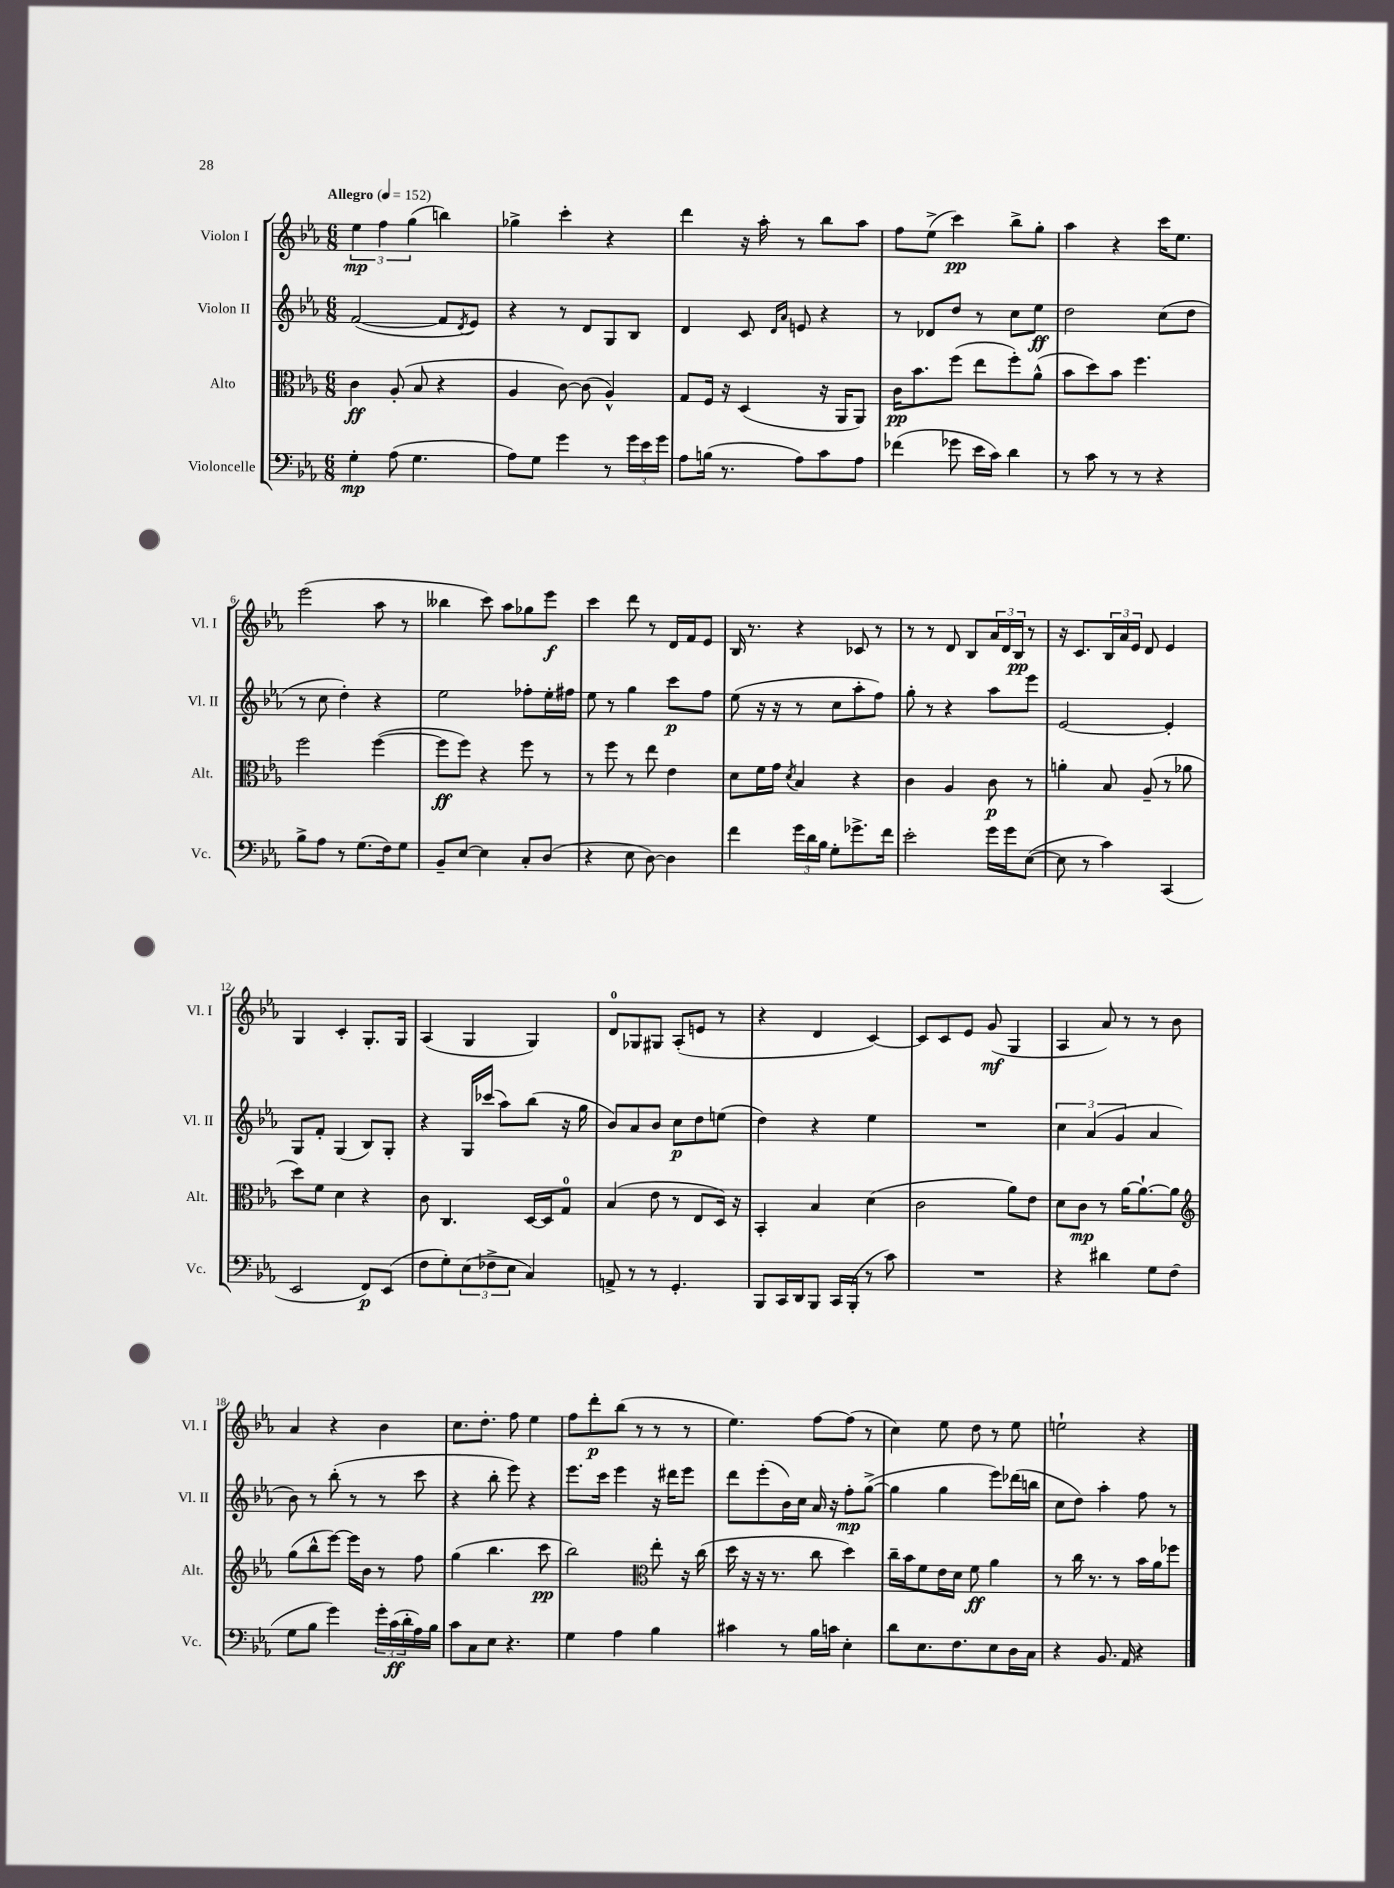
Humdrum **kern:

**kern	**kern	**kern	**kern
*staff4	*staff3	*staff2	*staff1
*clefF4	*clefC3	*clefG2	*clefG2
*k[b-e-a-]	*k[b-e-a-]	*k[b-e-a-]	*k[b-e-a-]
*M6/8	*M6/8	*M6/8	*M6/8
*MM152	*MM152	*MM152	*MM152
4G'	4c	([2f	6ee-
.	.	.	6ff
(8A-	(8A-'	.	.
.	.	.	(6gg
4.G	8B-	.	.
.	4r	8f]	4bb)
.	.	8qd	.
.	.	8e-)	.
=	=	=	=
8A-)	4A-	4r	4gg-^
8G	.	.	.
4g	[8c)	8r	4ccc'
.	(8c]	8d	.
8r	4A-^^)	8G	4r
24g	.	8B-	.
24e-	.	.	.
24g	.	.	.
=	=	=	=
8A-	8G	4d	4ddd
(16B	16F	.	.
8.r	16r	.	.
.	(4D	8c	16r
.	.	.	16aa-'
.	.	16qqd	.
.	.	16qqa-	.
8A-)	.	8e	8r
8c	16r	4r	8bb-
.	16AA-	.	.
8A-	8AA-)	.	8aa-
=	=	=	=
(4f-	16c	8r	8ff
.	8.b-	.	.
.	.	8d-	(8ee-^
8g-	(8ff	8dd	4ccc)
16e-	8ee-	8r	.
16c)	.	.	.
4d	8ff')	8cc	8bb-^
.	(8a-^^	8ee-	8gg'
=	=	=	=
8r	8b-	2dd	4aa-
8c	8dd)	.	.
8r	8b-	.	4r
8r	4.ff	.	.
4r	.	(8cc	16ccc
.	.	.	8.ee-
.	.	8dd	.
=	=	=	=
8B-^	2ff	8r	(2eee-
8A-	.	8cc	.
8r	.	4dd')	.
(8.G	.	.	.
.	([4ff	4r	8aa-
16F)	.	.	.
8G	.	.	8r
=	=	=	=
8BB-~	8ff]	2ee-	4bb--
[8E-	8ff)	.	.
4E-]	4r	.	8ccc)
.	.	.	8aa-
8C'	8ff	8ff-'	8gg-
(8D	8r	16ee-'	8eee-
.	.	16ff#	.
=	=	=	=
4r	8r	8ee-	4ccc
.	8ff	8r	.
8E-	8r	4gg	8ddd
[8D)	8ee-	.	8r
4D]	4e-	8ccc	16d
.	.	.	16f
.	.	8ff	8e-
=	=	=	=
4f	8d	(8ee-	16B-
.	.	.	8.r
.	16f	16r	.
.	16g	16r	.
.	8qd	.	.
24g	4B-	8r	4r
24d	.	.	.
24B-	.	.	.
8G'	.	8cc	.
8.g-^	4r	8aa-'	8c-
.	.	8ff)	8r
16f	.	.	.
=	=	=	=
2e-'	4c	8gg'	8r
.	.	8r	8r
.	4A-	4r	8d
.	.	.	8B-
16g	8c	8aa-	24a-
.	.	.	24d
16g	.	.	.
.	.	.	24B-
([8E-	8r	8eee-	8r
=	=	=	=
8E-]	4a'	[2e-	16r
.	.	.	8.c
8r	.	.	.
4c)	8B-	.	24B-
.	.	.	24a-
.	.	.	24e-
.	(8A-~	.	8d
(4CC	8r	4e-']	4e-
.	8a-	.	.
=	=	=	=
2EE-	8dd)	8G	4G
.	8f	8f'	.
.	4d	(4G	4c'
8FF)	4r	8B-)	8.G'
(8EE-	.	8G'	.
.	.	.	16G
=	=	=	=
8F	8c	4r	(4A-
8G')	4.C	.	.
(12E-	.	16G	4G
.	.	(16ccc-	.
12F-^	.	.	.
.	.	8aa-)	.
12E-	.	.	.
4C)	[16D	(8bb-	4G)
.	16D]	.	.
.	8G	16r	.
.	.	16gg	.
=	=	=	=
8AA^	(4B-	8b-)	8d
8r	.	8a-	8G-
8r	8e-	8b-	8G#
4.GG'	8r	8cc	(8A-'
.	8E-	8dd	8e
.	16D)	(8ee	8r
.	16r	.	.
=	=	=	=
8BBB-	4BB-'	4dd)	4r
16CC	.	.	.
16DD	.	.	.
8BBB-	4B-	4r	4d
16CC	.	.	.
(16BBB-'	.	.	.
8r	(4d	4ee-	[4c)
8c)	.	.	.
=	=	=	=
2.r	2c	2.r	8c]
.	.	.	8c
.	.	.	8e-
.	.	.	(8g
.	8a-)	.	4G
.	8e-	.	.
=	=	=	=
4r	8d	6cc	4A-
.	8c	.	.
.	.	(6a-	.
4d#	8r	.	8a-)
.	.	6g	.
.	[16a-	.	8r
.	8.a-`_	.	.
8G	.	4a-	8r
(8F	8a-]	.	8b-
=	=	=	=
*	*clefG2	*	*
8G	(8gg	8b-)	4a-
8B-	8bb-^^	8r	.
4g)	[8eee-)	(8bb-'	4r
.	16eee-]	8r	.
.	16b-	.	.
24g'	8r	8r	4b-
(24c	.	.	.
24d'	.	.	.
16A-)	8ff	8ccc	.
16B-	.	.	.
=	=	=	=
8c	(4gg	4r	8.cc
8C	.	.	.
.	.	.	8.dd'
8E-	4.bb-	8bb-'	.
4.r	.	8eee-)	8ff
.	.	4r	4ee-
.	8ccc	.	.
=	=	=	=
4G	2bb-)	8.eee-	8ff
.	.	.	8ddd'
.	.	16ccc	.
4A-	.	4eee-	(8bb-
.	.	.	8r
*	*clefC3	*	*
4B-	8ee-'	16r	8r
.	.	16ddd#	.
.	16r	8eee-	8r
.	(16cc	.	.
=	=	=	=
4c#	16dd	8ddd	4.ee-)
.	16r	.	.
.	16r	(8eee-'	.
.	8.r	.	.
8r	.	16b-)	.
.	.	16cc	.
16B-	8cc	16a-	[8ff
16c	.	16r	.
4E-'	4dd)	8ff'	(8ff]
.	.	([8gg^	8r
=	=	=	=
8d	16cc~	4gg]	4cc)
.	16b-	.	.
8.E-	8f	.	.
.	16e-	4gg	8ee-
8.F	16d	.	.
.	8f	.	8dd
8E-	4a-	8eee-)	8r
16D	.	(16ddd-	8ee-
16C	.	16bb	.
=	=	=	=
4r	8r	8cc	2ee`
.	16cc	8dd)	.
.	8.r	.	.
8.BB-	.	4aa-'	.
.	8r	.	.
16AA-	.	.	.
4r	16b-	8ff	4r
.	16a-	.	.
.	8ff-	8r	.
==	==	==	==
*-	*-	*-	*-
